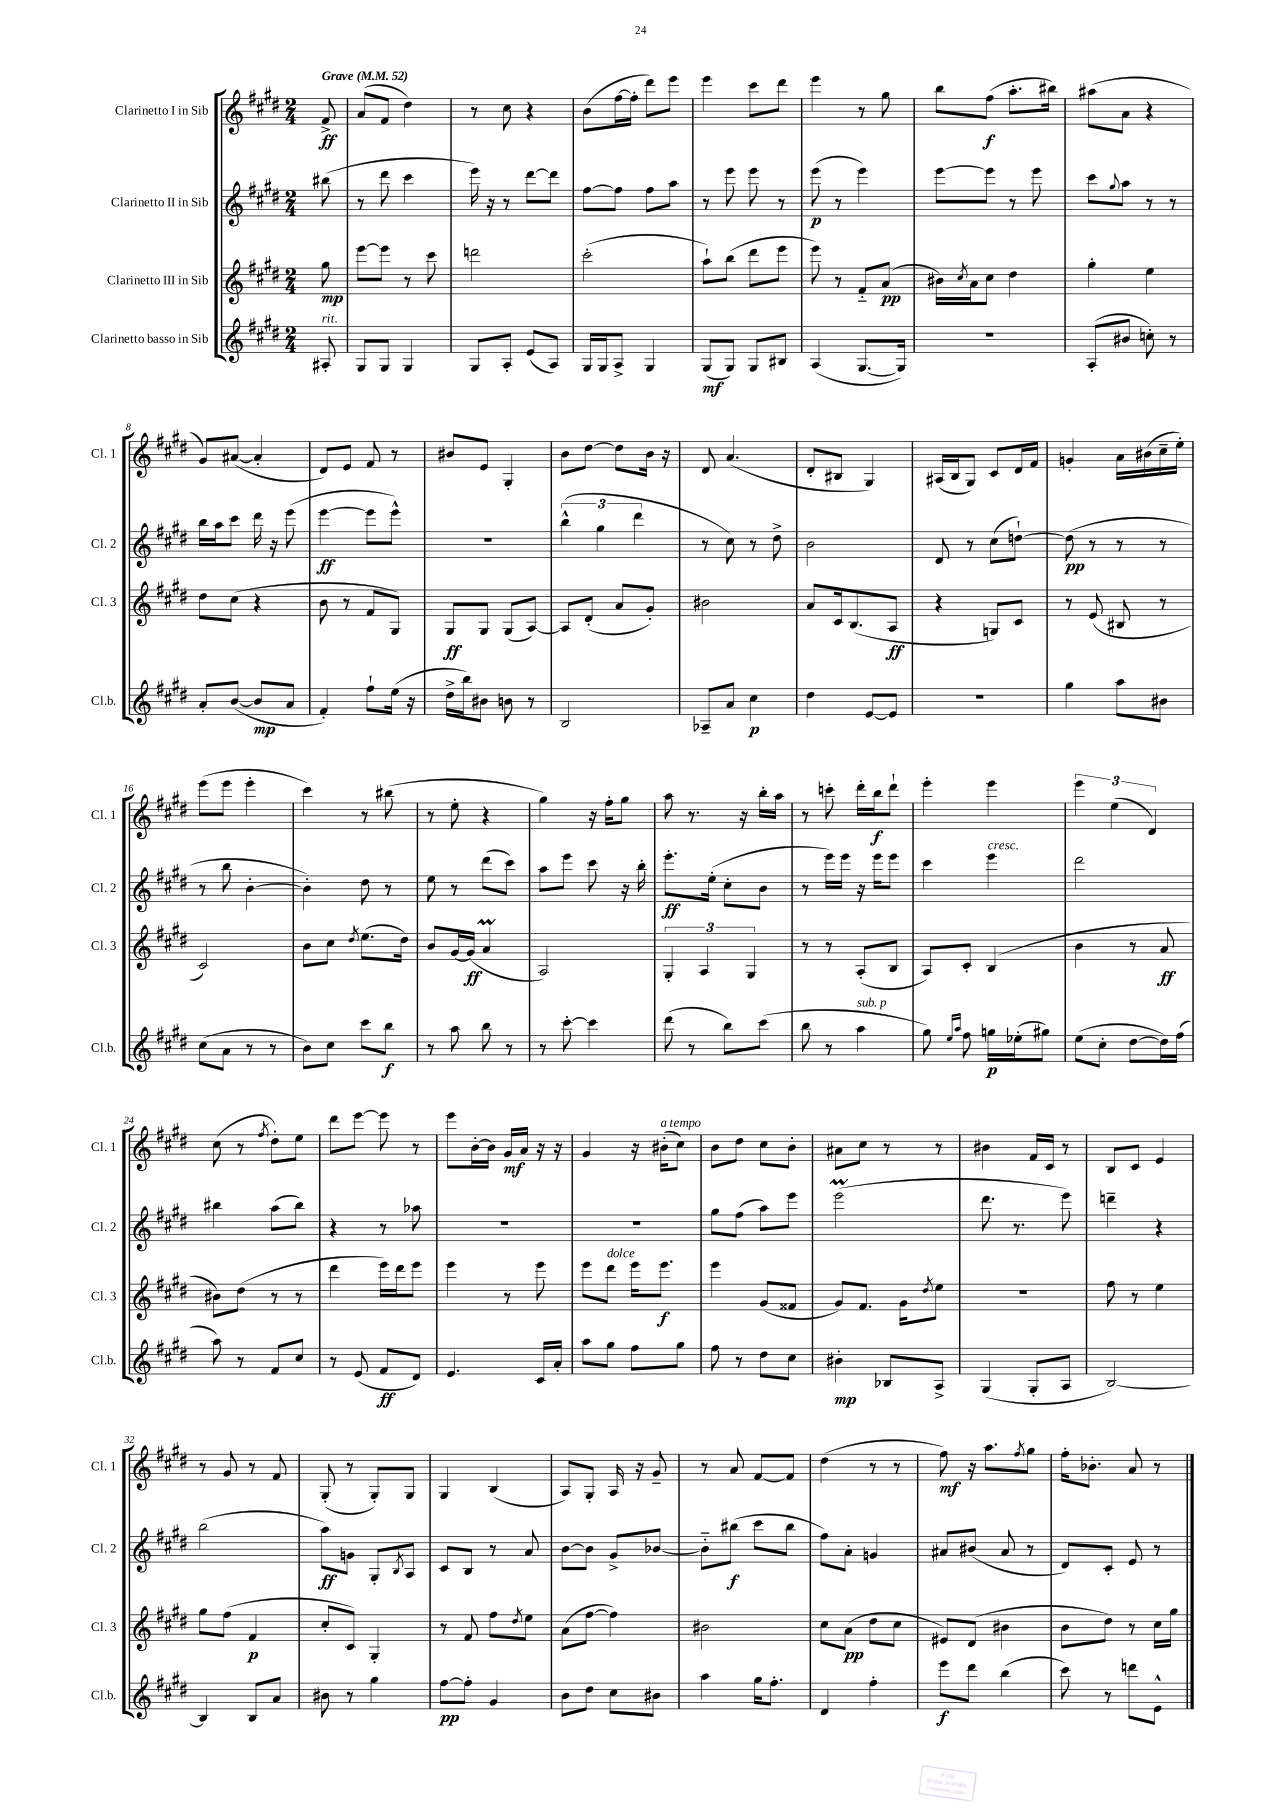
<<
\new StaffGroup <<
\new Staff = "s0" \with { instrumentName = "Clarinetto I in Sib" shortInstrumentName = "Cl. 1" } {
    \clef treble \key e \major \numericTimeSignature \time 2/4 \partial 8 \tempo "Grave" 4 = 52
    fis'8->\ff |
    a'8( fis'8 dis''4) |
    r8 cis''8 r4 |
    b'8( fis''16~ fis''16-. dis'''8) e'''8 |
    e'''4 cis'''8 dis'''8 |
    e'''4 r8 gis''8 |
    b''8 fis''8\f( a''8.-. bis''16) |
    ais''8( a'8 r4 |
    gis'8) ais'8~( ais'4-. |
    dis'8) e'8 fis'8 r8 |
    bis'8 e'8 gis4-. |
    b'8 dis''8~ dis''8 b'16 r16 |
    dis'8 a'4.( |
    dis'8-. bis8 gis4) |
    ais16( b16 gis8) cis'8 dis'16 fis'16 |
    g'4-. a'16 bis'16( cis''16-- e''16-.) |
    e'''8( e'''8 e'''4-. |
    cis'''4) r8 bis''8( |
    r8 e''8-. r4 |
    gis''4) r16 fis''16-. gis''8 |
    a''8 r8. r16 b''16-. a''16 |
    r8 c'''8-. dis'''16-. b''16\f dis'''8-! |
    e'''4-. e'''4 |
    \tuplet 3/2 { e'''4 e''4( dis'4) } |
    cis''8( r8 \acciaccatura { fis''8 } dis''8-.) e''8 |
    dis'''8 e'''8~ e'''8 r8 |
    e'''8 b'16~-. b'16 gis'16\mf a'16 r16 r16 |
    gis'4 r16 bis'16-.^\markup { \italic "a tempo" }( cis''8) |
    b'8 dis''8 cis''8 b'8-. |
    ais'8 cis''8 r8 r8 |
    bis'4 fis'16 cis'16 r8 |
    b8 cis'8 e'4 |
    r8 gis'8 r8 fis'8 |
    gis8-.( r8 gis8-.) gis8 |
    gis4 b4( |
    a8) gis8-. a16 r16 gis'8-- |
    r8 a'8 fis'8~ fis'8 |
    dis''4( r8 r8 |
    fis''8\mf) r16 a''8. \acciaccatura { fis''8 } gis''8 |
    fis''16-. bes'8.-. a'8 r8 \bar "|." |
}
\new Staff = "s1" \with { instrumentName = "Clarinetto II in Sib" shortInstrumentName = "Cl. 2" } {
    \clef treble \key e \major \numericTimeSignature \time 2/4 \partial 8
    bis''8( |
    r8 dis'''8 cis'''4 |
    e'''16) r16 r8 dis'''8~ dis'''8 |
    fis''8~ fis''8 fis''8 a''8 |
    r8 e'''8 e'''8 r8 |
    e'''8\p( r8 e'''4) |
    e'''8~ e'''8 r8 e'''8 |
    cis'''8 \appoggiatura { gis''8 } a''8 r8 r8 |
    b''16 a''16 cis'''8 dis'''16 r16 e'''8( |
    e'''4~\ff e'''8 e'''8-^) |
    R2 |
    \tuplet 3/2 { b''4-^( gis''4 dis'''4 } |
    r8 cis''8) r8 dis''8-> |
    b'2 |
    dis'8 r8 cis''8( d''8~-!) |
    d''8\pp( r8 r8 r8 |
    r8 b''8 b'4~-. |
    b'4-.) dis''8 r8 |
    e''8 r8 dis'''8( cis'''8) |
    a''8 e'''8 cis'''8 r16 b''16-. |
    e'''8.-.\ff e''16-.( cis''8-. b'8 |
    r8 e'''16) e'''16 r16 e'''16 e'''8 |
    cis'''4 e'''4^\markup { \italic "cresc." } |
    dis'''2 |
    bis''4 a''8( bis''8) |
    r4 r8 aes''8 |
    R2 |
    R2 |
    gis''8 fis''8( a''8) e'''8 |
    e'''2\prall( |
    dis'''8. r8. e'''8) |
    d'''4-- r4 |
    b''2( |
    a''8\ff) g'8 gis8-. \acciaccatura { b8 } a8 |
    cis'8 b8 r8 a'8 |
    b'8~ b'8 gis'8-> bes'8~ |
    bes'8-_ bis''8\f( cis'''8 bis''8 |
    fis''8) a'8-. g'4 |
    ais'8 bis'8( ais'8 r8 |
    dis'8) cis'8-. e'8 r8 \bar "|." |
}
\new Staff = "s2" \with { instrumentName = "Clarinetto III in Sib" shortInstrumentName = "Cl. 3" } {
    \clef treble \key e \major \numericTimeSignature \time 2/4 \partial 8
    gis''8\mp |
    e'''8~ e'''8 r8 cis'''8 |
    d'''2 |
    cis'''2-.( |
    a''8-!) b''8( dis'''8 e'''8 |
    e'''8) r8 fis'8-_ a'8\pp( |
    bis'16) \acciaccatura { cis''8 } a'16 cis''8 dis''4 |
    gis''4-. e''4 |
    dis''8 cis''8( r4 |
    b'8 r8 fis'8 gis8) |
    gis8\ff gis8 gis8( a8~) |
    a8 dis'8-.( a'8 gis'8-.) |
    bis'2 |
    a'8 cis'16 b8.( a8\ff |
    r4 g8) cis'8 |
    r8 e'8( bis8 r8 |
    cis'2) |
    b'8 cis''8 \acciaccatura { dis''8 } e''8.( dis''16) |
    b'8 gis'16~ gis'16\ff( a'4\prall |
    a2) |
    \tuplet 3/2 { gis4-. a4 gis4 } |
    r8 r8 a8-.( b8 |
    a8) cis'8-. b4( |
    b'4 r8 a'8\ff |
    bis'8) dis''8( r8 r8 |
    dis'''4 e'''16) dis'''16 e'''8 |
    e'''4 r8 e'''8 |
    e'''8 dis'''8^\markup { \italic "dolce" } e'''16 e'''8.\f |
    e'''4 gis'8( fisis'8 |
    gis'8) fis'8. gis'16 \acciaccatura { dis''8 } e''8 |
    R2 |
    fis''8 r8 e''4 |
    gis''8 fis''8( fis'4\p |
    cis''8-. cis'8) gis4-. |
    r8 fis'8 fis''8 \acciaccatura { dis''8 } e''8 |
    a'8( fis''8~ fis''4) |
    bis'2 |
    cis''8 a'8\pp( dis''8 cis''8 |
    eis'8) dis'8( bis'4 |
    b'8 dis''8) r8 cis''16 gis''16 \bar "|." |
}
\new Staff = "s3" \with { instrumentName = "Clarinetto basso in Sib" shortInstrumentName = "Cl.b." } {
    \clef treble \key e \major \numericTimeSignature \time 2/4 \partial 8
    ais8-.^\markup { \italic "rit." } |
    gis8 gis8 gis4 |
    gis8 a8-. e'8( a8) |
    gis16 gis16 a8-> gis4 |
    gis8\mf( gis8) gis8 bis8 |
    a4( gis8.~ gis16) |
    R2 |
    a8-.( bis'8 c''8-.) r8 |
    a'8-. b'8~( b'8\mp a'8 |
    fis'4-.) fis''8-! e''16( r16 |
    dis''16-> b''16) bis'8 b'8 r8 |
    b2 |
    aes8-- a'8 cis''4\p |
    dis''4 e'8~ e'8 |
    R2 |
    gis''4 a''8 bis'8 |
    cis''8( a'8 r8 r8 |
    b'8) cis''8 cis'''8 b''8\f |
    r8 a''8 b''8 r8 |
    r8 cis'''8~-. cis'''4 |
    dis'''8( r8 b''8) cis'''8( |
    b''8 r8 a''4^\markup { \italic "sub. p" } |
    gis''8) \grace { e''16 a''16 } fis''8 g''16\p ees''16-.( gis''8) |
    e''8( cis''8-. dis''8~ dis''16) fis''16( |
    a''8) r8 fis'8 cis''8 |
    r8 e'8( fis'8\ff dis'8) |
    e'4. cis'16 a'16-. |
    a''8 gis''8 fis''8 gis''8 |
    fis''8 r8 dis''8 cis''8 |
    bis'4-.\mp bes8 a8-> |
    gis4( gis8-. a8 |
    b2~) |
    b4 b8 a'8 |
    bis'8 r8 gis''4 |
    fis''8~\pp fis''8-. gis'4 |
    b'8 dis''8 cis''8 bis'8 |
    a''4 gis''16 fis''8.-. |
    dis'4 fis''4-. |
    e'''8\f dis'''8 b''4( |
    cis'''8) r8 d'''8 e'8-^ \bar "|." |
}
>>
>>
